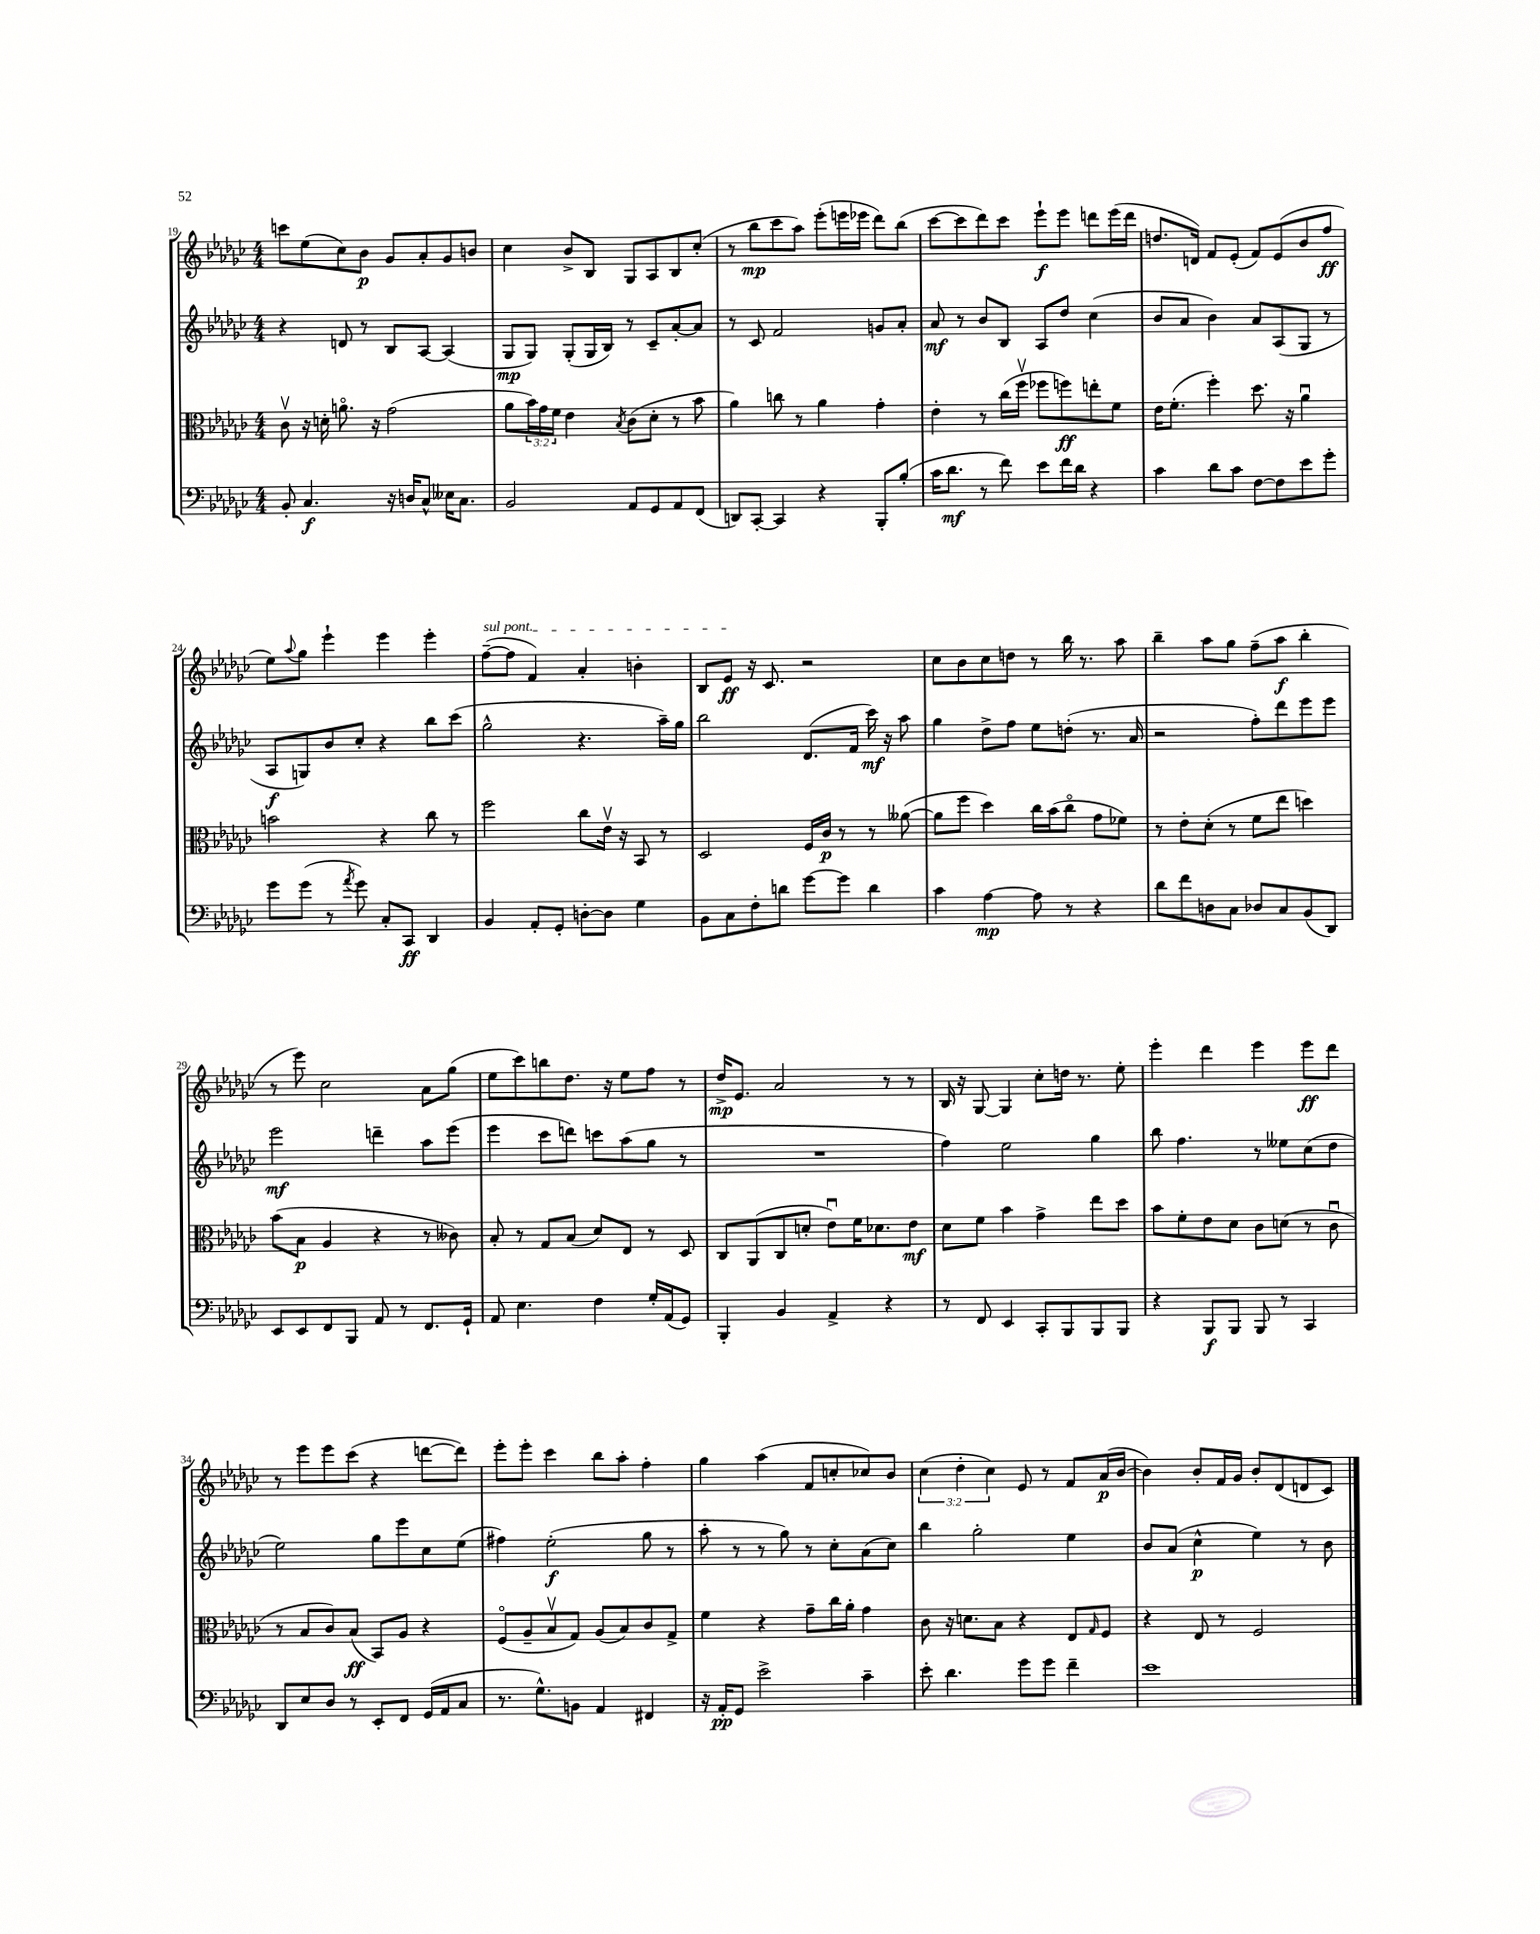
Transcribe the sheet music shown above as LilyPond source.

<<
\new StaffGroup <<
\new Staff = "s0" {
    \clef treble \key ges \major \numericTimeSignature \time 4/4 \override Staff.TupletNumber.text = #tuplet-number::calc-fraction-text
    c'''8 ees''8( ces''8) bes'8\p ges'8 aes'8-. ges'8 b'8 |
    ces''4 bes'8-> bes8 ges8 aes8 bes8 ces''8-.( |
    r8 bes''8\mp ces'''8 aes''8) ees'''8-.( e'''16 ees'''16 des'''8) bes''8( |
    ces'''8~ ces'''8 des'''8) ces'''8 ees'''8-!\f ees'''8 d'''8 ees'''16( d'''16 |
    d''8. d'16) f'8 ees'8-.( f'8) ees'8( bes'8 f''8\ff |
    ees''8) \appoggiatura { aes''8 } ges''8 ees'''4-! ees'''4 ees'''4-. |
    \once \override TextSpanner.bound-details.left.text = \markup { \italic "sul pont." } f''8~--\startTextSpan( f''8 f'4) aes'4-. b'4-. |
    bes8 ees'8\ff\stopTextSpan r16 ces'8. r2 |
    ces''8 bes'8 ces''8 d''8 r8 bes''16 r8. aes''8 |
    bes''4-- aes''8 ges''8 f''8--( aes''8\f bes''4-. |
    r8 ees'''8) ces''2 aes'8 ges''8( |
    ees''8 ces'''8) b''8 des''8. r16 ees''8 f''8 r8 |
    des''16->\mp ees'8. aes'2 r8 r8 |
    bes16 r16 ges8~ ges4 ces''8-. d''16 r8. ees''8-. |
    ees'''4-. des'''4 ees'''4 ees'''8\ff des'''8 |
    r8 ees'''8 ees'''8 ces'''8( r4 d'''8~ d'''8) |
    ees'''8-. ees'''8-. ces'''4 bes''8 aes''8-. f''4-. |
    ges''4 aes''4( f'8 c''8-. ces''8) bes'8 |
    \tuplet 3/2 { ces''4( des''4-. ces''4) } ees'8 r8 f'8 aes'16\p( bes'16~ |
    bes'4) bes'8-. f'16 ges'16 bes'8-. des'8( d'8 ces'8) \bar "|." |
}
\new Staff = "s1" {
    \clef treble \key ges \major \numericTimeSignature \time 4/4
    r4 d'8 r8 bes8 aes8~ aes4( |
    ges8\mp ges8) ges8-.( ges16 bes16) r8 ces'8-- aes'8~-. aes'8 |
    r8 ces'8 f'2 g'8 aes'8-. |
    aes'8\mf r8 bes'8 bes8 aes8 des''8 ces''4( |
    bes'8 aes'8 bes'4) aes'8 aes8( ges8 r8 |
    aes8\f g8) bes'8 ces''8-. r4 bes''8 ces'''8( |
    ges''2-^ r4. aes''16--) ges''16 |
    bes''2 des'8.( f'16 ces'''16\mf) r16 aes''8 |
    ges''4 des''8-> f''8 ees''8 d''8-.( r8. aes'16 |
    r2 f''8-.) des'''8 ees'''8 ees'''8 |
    ees'''2\mf d'''4-- aes''8 ees'''8( |
    ees'''4 ces'''8 d'''8) c'''8 aes''8( ges''8 r8 |
    R1 |
    f''4) ees''2 ges''4 |
    bes''8 f''4. r8 eeses''8 ces''8( des''8 |
    ees''2) ges''8 ees'''8 ces''8 ees''8( |
    fis''4) ees''2-.\f( ges''8 r8 |
    aes''8-. r8 r8 ges''8) r8 ces''8-. aes'8( ces''8) |
    bes''4 ges''2-. ees''4 |
    bes'8 aes'8( ces''4-^\p ees''4) r8 bes'8 \bar "|." |
}
\new Staff = "s2" {
    \clef alto \key ges \major \numericTimeSignature \time 4/4 \override Staff.TupletNumber.text = #tuplet-number::calc-fraction-text
    ces'8\upbow r16 d'16-. a'8.\flageolet r16 ges'2( |
    aes'8 \tuplet 3/2 { bes'16) ges'16 f'16 } ees'4 \acciaccatura { bes8 } ces'8( des'8-. r8 bes'8 |
    aes'4) c''8 r8 aes'4 ges'4-. |
    ees'4-. r8 ces''16( f''16\upbow fes''8 f''8\ff) e''8-. f'8 |
    ees'16 f'8.-.( f''4-.) des''8. r16 aes'4\downbow |
    b'2 r4 ces''8 r8 |
    f''2 ces''8 ees'16\upbow r16 bes,8 r8 |
    des2 f16 ces'16\p r8 r8 aeses'8~( |
    aeses'8 f''8 des''4) ces''16 bes'16( ces''8\flageolet ges'8 fes'8) |
    r8 ees'8-. des'8-.( r8 f'8 ees''8 d''4) |
    bes'8( bes8\p aes4 r4 r8 ceses'8) |
    bes8-. r8 ges8 bes8( des'8) ees8 r8 des8 |
    ces8 aes,8( ces8 d'8-. ees'8\downbow) f'16 des'8. ees'8\mf |
    des'8 f'8 bes'4 ges'4-> ees''8 des''8 |
    bes'8 f'8-. ees'8 des'8 ces'8 d'8( r8 ces'8\downbow |
    r8 bes8 ces'8) bes8\ff( bes,8) aes8 r4 |
    f8\flageolet( aes8-- bes8\upbow ges8) aes8( bes8) ces'8 ges8-> |
    f'4 r4 ges'8-- ces''16 aes'16-. ges'4 |
    ces'8 r16 d'8. bes8 r4 ees8 \grace { ges16 } f8 |
    r4 ees8 r8 f2 \bar "|." |
}
\new Staff = "s3" {
    \clef bass \key ges \major \numericTimeSignature \time 4/4
    bes,8-. ces4.\f r16 d16 ces8-^ eeses16 ces8. |
    bes,2 aes,8 ges,8 aes,8 f,8( |
    d,8) ces,8~-. ces,4 r4 bes,,8-. bes8-.( |
    ces'16 des'8.\mf r8 f'8) ees'8 f'16 des'16 r4 |
    ces'4 des'8 ces'8 f8~ f8 ees'8 ges'8-. |
    ges'8 ges'8( r8 \acciaccatura { aes'8 } ges'8) ces8-. ces,8\ff des,4 |
    bes,4 aes,8-. ges,8-. d8~-. d8 ges4 |
    bes,8 ces8 f8-. d'8 ges'8~ ges'8 d'4 |
    ces'4 aes4~\mp aes8 r8 r4 |
    des'8 f'8 d8 ces8 des8 ces8 bes,8( des,8) |
    ees,8 ees,8 f,8 bes,,8 aes,8 r8 f,8. ges,16-! |
    aes,8 ees4. f4 ges16-. aes,16( ges,8) |
    bes,,4-. bes,4 aes,4-> r4 |
    r8 f,8 ees,4 ces,8-. bes,,8 bes,,8 bes,,8 |
    r4 bes,,8\f bes,,8 bes,,8 r8 ces,4 |
    des,8 ees8 des8 r8 ees,8-. f,8 ges,16( aes,16 ces8 |
    r8. ges8.-^) b,8 aes,4 fis,4 |
    r16 aes,16-.\pp ges,8 ees'2-> ces'4-- |
    ees'8-. des'4. ges'8 ges'8 f'4-- |
    ees'1 \bar "|." |
}
>>
>>
\layout { \context { \Score currentBarNumber = #19 } }
